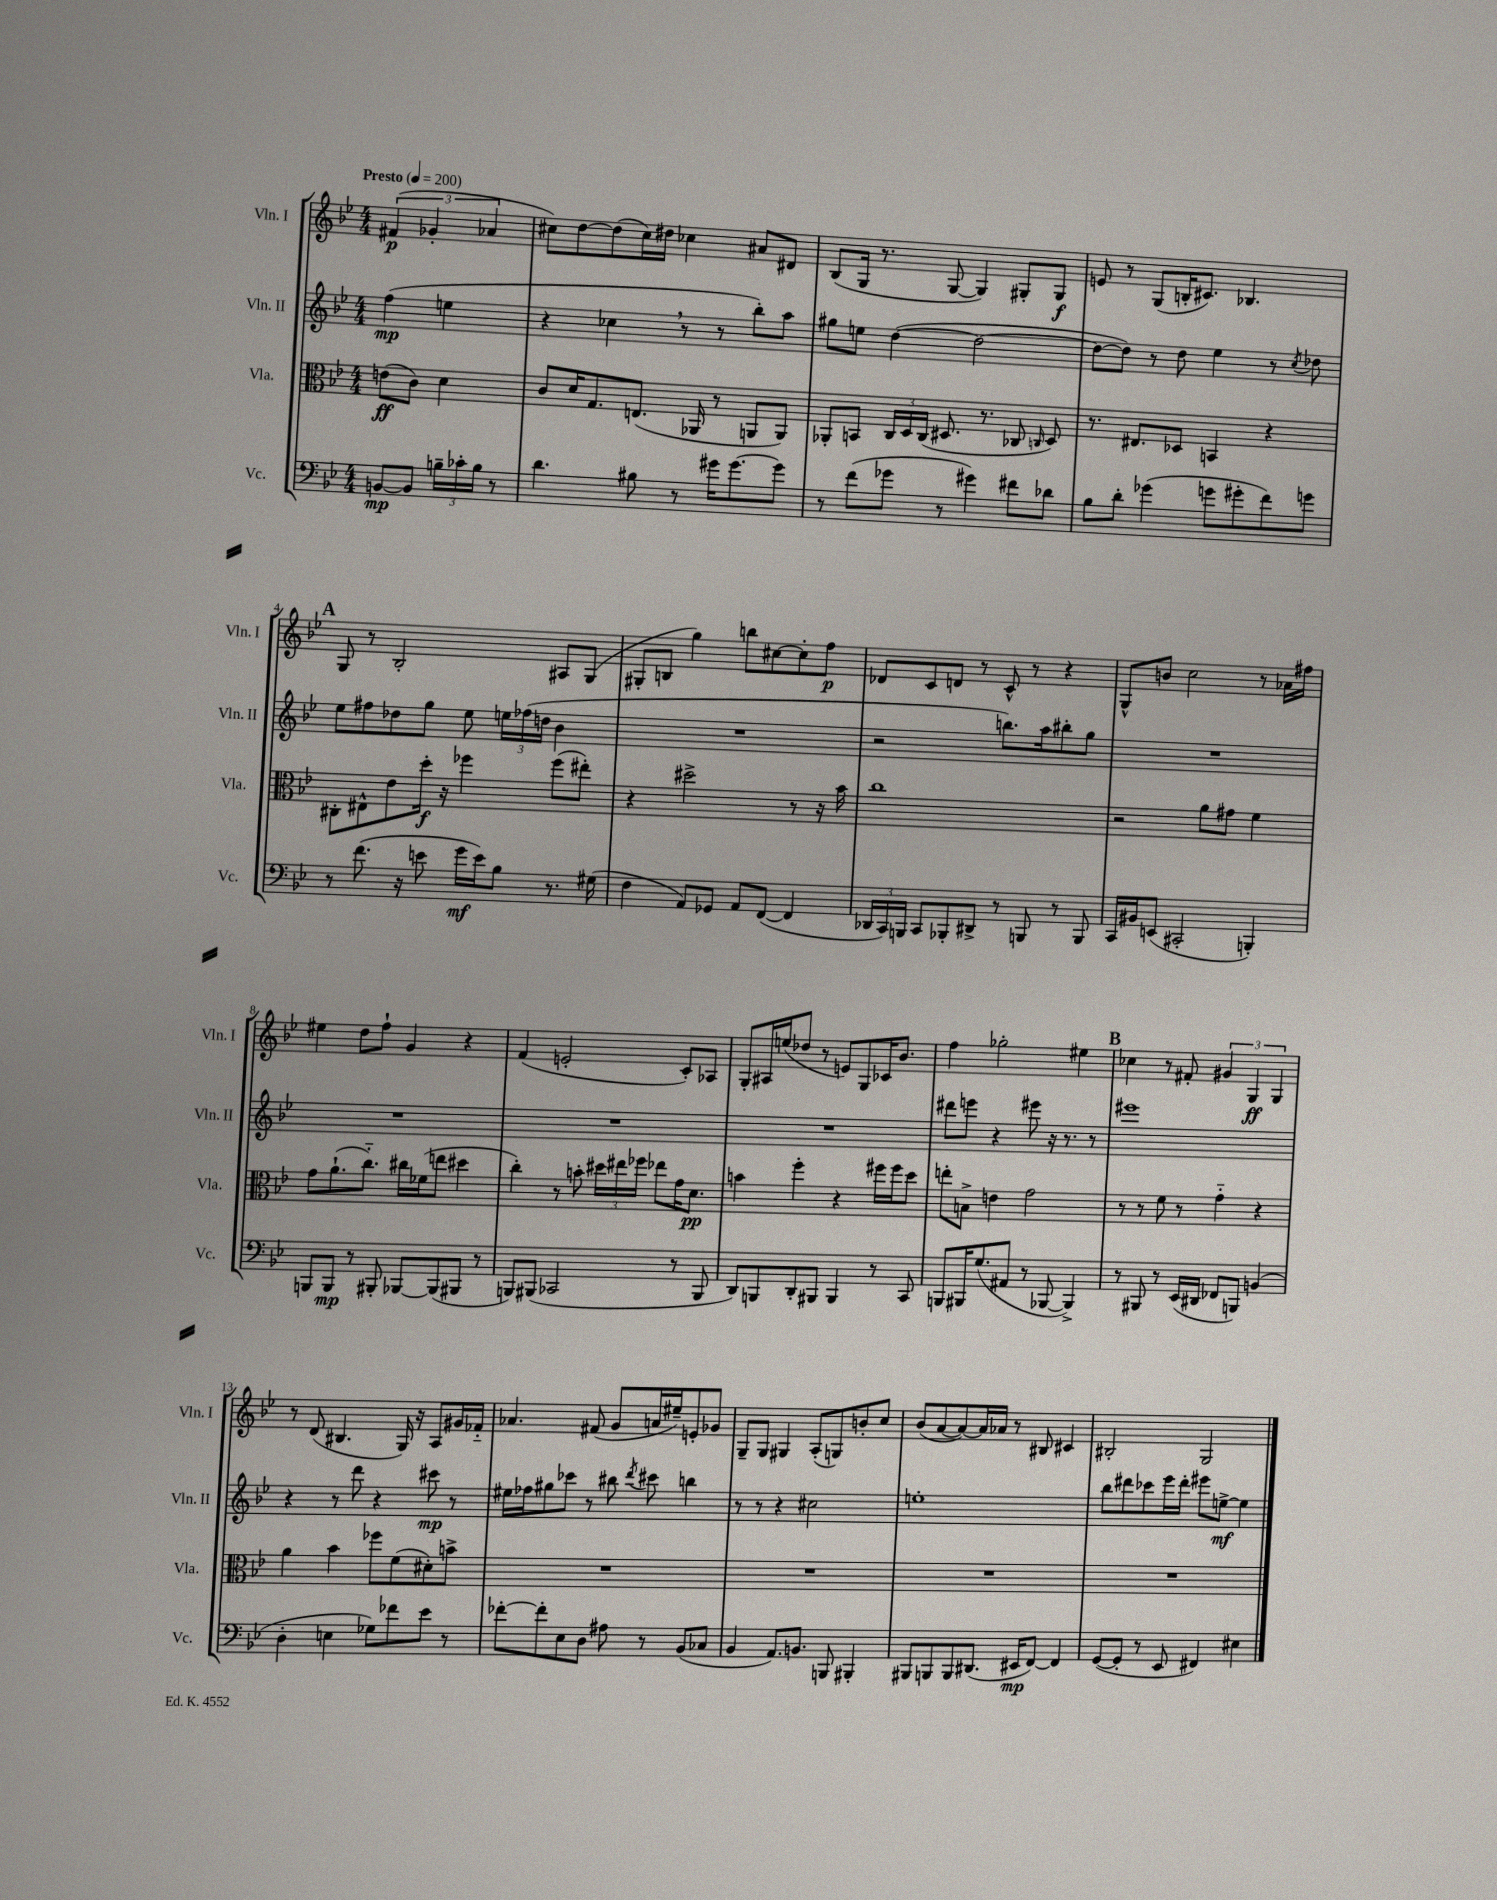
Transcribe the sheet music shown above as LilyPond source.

<<
\new StaffGroup <<
\new Staff = "s0" \with { instrumentName = "Vln. I" shortInstrumentName = "Vln. I" } {
    \clef treble \key bes \major \numericTimeSignature \time 4/4 \partial 2 \tempo "Presto" 4 = 200
    \autoBeamOff \tuplet 3/2 { fis'4\p( ges'4-. aes'4 } |
    cis''8[) d''8~ d''8( cis''16) dis''16] ces''4 ais'8[ dis'8] |
    bes8[( g16] r8. g8~ g4) gis8[-. gis8]\f |
    e'8 r8 g8[( b16-. cis'8.]) bes4. |
    \mark \markup { \bold "A" } g8 r8 bes2-. ais8[ g8]( |
    gis8[-. b8] g''4) b''8[ cis''8~ cis''8-. f''8]\p |
    des'8[ c'8 d'8] r8 c'8-^ r8 r4 |
    g8[-^ b'8] c''2 r8 aes'16[ fis''16] |
    eis''4 d''8[ f''8]-! g'4 r4 |
    f'4( e'2-. c'8[-.) aes8] |
    g8[-. ais16 e''16( des''8] r8 e'8[) g8 ces'16 bes'8.] |
    f''4 ges''2-. eis''4 |
    \mark \markup { \bold "B" } ces''4 r8 fis'8-. \tuplet 3/2 { gis'4 g4\ff g4 } |
    r8 d'8( bis4. g16) r16 a8[ gis'16 fes'16]-_ |
    aes'4. fis'8( g'8[ a'16 eis''16--) e'8-. ges'8] |
    g8[-- g8] gis4 a8[-.( g8) b'8-. c''8] |
    bes'8[( a'8~ a'8~) a'16 aes'16] r8 bis8 cis'4 |
    bis2-. g2 \bar "|." |
}
\new Staff = "s1" \with { instrumentName = "Vln. II" shortInstrumentName = "Vln. II" } {
    \clef treble \key bes \major \numericTimeSignature \time 4/4 \partial 2
    \autoBeamOff f''4\mp( e''4 |
    r4 ces''4 \breathe r8 r8 bes''8[-.) a''8] |
    gis''8[ e''8] d''4~( d''2~ |
    d''8[~ d''8]) r8 d''8 ees''4 r8 \acciaccatura { c''8 } des''8 |
    \mark \markup { \bold "A" } ees''8[ fis''8 des''8 g''8] ees''8 \tuplet 3/2 { e''16[ fes''16( d''16] } bes'4 |
    R1 |
    r2 b''8.[) a''16 bis''8-. g''8] |
    R1 |
    R1 |
    R1 |
    R1 |
    dis'''8[ e'''8] r4 eis'''8 r16 r8. r8 |
    \mark \markup { \bold "B" } eis'''1 |
    r4 r8 d'''8 r4 cis'''8\mp r8 |
    eis''16[ fes''16 gis''8 ces'''8] r8 bis''8 \acciaccatura { d'''8 } cis'''8 b''4 |
    r8 r8 r4 cis''2 |
    e''1-. |
    bes''8[ dis'''8 ces'''8 ees'''16 dis'''16]-. eis'''8[ e''8]~->\mf e''4 \bar "|." |
}
\new Staff = "s2" \with { instrumentName = "Vla." shortInstrumentName = "Vla." } {
    \clef alto \key bes \major \numericTimeSignature \time 4/4 \partial 2
    \autoBeamOff e'8[\ff( c'8]) d'4 |
    c'8[ d'16 g8. e8.]( aes,16 r8 a,8[ a,8]) |
    aes,8[-. b,8] \tuplet 3/2 { c16[ d16 c16]( } dis8. r8. ces8 \grace { c16 } dis8) |
    r8. eis8.[ des8] b,4 r4 |
    \mark \markup { \bold "A" } cis8[-. eis8-^ ees'8 d''16]-.\f r16 fes''4 fes''8[( eis''8]-.) |
    r4 dis''2-> r8 r16 bes'16 |
    c''1 |
    r2 a'8[ gis'8] f'4 |
    g'8[ a'8.-!( c''8.]-_) cis''16[ fes'16( e''8] dis''4 |
    c''4-.) r8 b'8-. \tuplet 3/2 { dis''16[ eis''16 fes''16] } ees''8[ g'16 d'8.]\pp |
    b'4 f''4-. r4 fis''16[ fis''16 d''8] |
    e''8[-. b8]-> e'4 g'2 |
    \mark \markup { \bold "B" } r8 r8 f'8 r8 g'4-_ r4 |
    a'4 bes'4 fes''8[ f'8( dis'8-.) b'8]-> |
    R1 |
    R1 |
    R1 |
    R1 \bar "|." |
}
\new Staff = "s3" \with { instrumentName = "Vc." shortInstrumentName = "Vc." } {
    \clef bass \key bes \major \numericTimeSignature \time 4/4 \partial 2
    \autoBeamOff b,8[~\mp b,8] \tuplet 3/2 { b16[-- ces'16-. b16] } r8 |
    d'4. bis8 r8 gis'16[ gis'8.~ gis'8] |
    r8 f'8[( ges'8] r8 gis'4) fis'8[ des'8] |
    bes8[ d'8]-. ges'4( g'8[ gis'8-. f'8) g'8] |
    \mark \markup { \bold "A" } r8 f'8.( r16 e'8 g'16[\mf e'16) bes8] r8. gis16( |
    f4 a,8[) ges,8] a,8[ f,8]~( f,4 |
    \tuplet 3/2 { des,16[ c,16) b,,16] } c,8[ bes,,8-. dis,8]-> r8 b,,8 r8 b,,8 |
    c,16[ bis,16 e,8]( cis,2-. b,,4-.) |
    b,,8[ b,,8]\mp r8 bis,,8-. bes,,8[~ bes,,8( bis,,8] r8 |
    b,,8[) bis,,8]( ces,2 r8 bis,,8 |
    d,8[) b,,8 d,8-. bis,,8] bis,,4 r8 c,8 |
    b,,8[ bis,,16 g8.( ais,8] r8 bes,,8~ bes,,4->) |
    \mark \markup { \bold "B" } r8 bis,,8 r8 ees,16[( dis,16] fes,8[ b,,8]) b,4( |
    d4-. e4 ges8[) fes'8 ees'8] r8 |
    fes'8[~-. fes'8-. ees8 d8] ais8 r8 bes,8[( ces8] |
    bes,4 a,8.[) b,8.] b,,8 bis,,4-. |
    bis,,8[ b,,8 b,,8 dis,8.]( eis,16[\mp f,8]~) f,4 |
    g,8[~( g,8]-. r8 ees,8 fis,4) eis4 \bar "|." |
}
>>
>>
